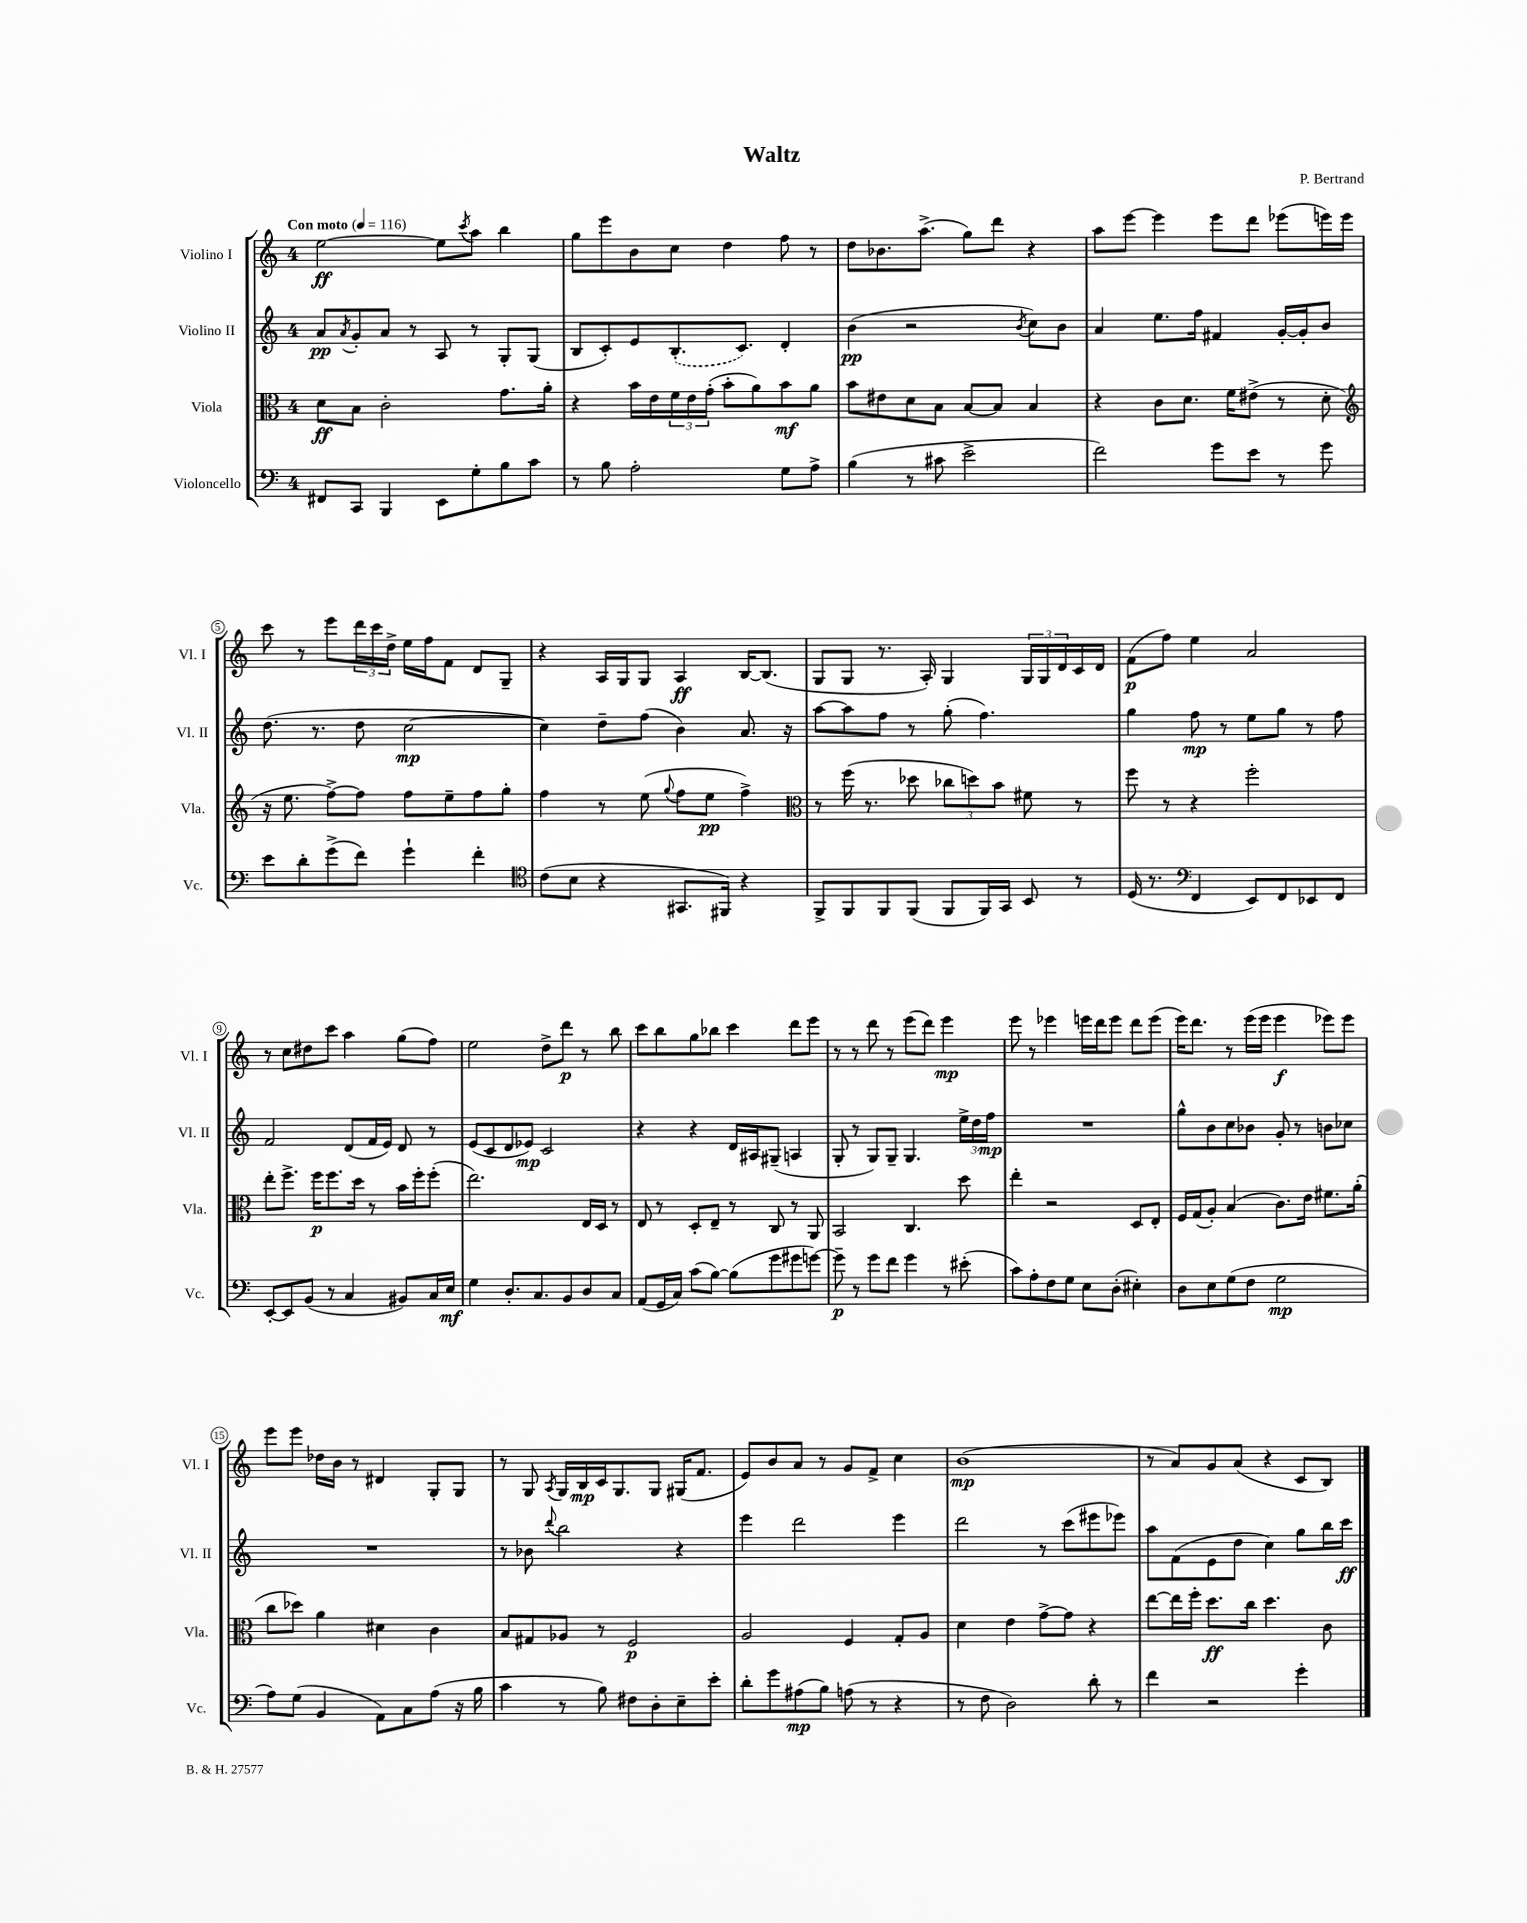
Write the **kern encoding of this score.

**kern	**kern	**kern	**kern
*staff4	*staff3	*staff2	*staff1
*clefF4	*clefC3	*clefG2	*clefG2
*k[]	*k[]	*k[]	*k[]
*M4/4	*M4/4	*M4/4	*M4/4
*MM116	*MM116	*MM116	*MM116
8FF#/L	8d\L	8a/L	[2ee\
.	.	8qa/	.
8CC/J	8B\J	8g'/	.
4BBB/	2c'\	8a/J	.
.	.	8r	.
8EE\L	.	8A/	8ee\]L
.	.	.	8qccc/
8G'\	.	8r	8aa\J
8B\	8.g\L	8G'/L	4bb\
8c\J	.	(8G/J	.
.	16a'\Jk	.	.
=	=	=	=
8r	4r	8B/L	8gg\L
8B\	.	8c'/)	8eee\
2A'\	16b\LL	8e/	8b\
.	16e\	.	.
.	24f\	(8.B'/	8cc\J
.	24e\	.	.
.	(24g'\JJ	.	.
.	8b'\L	.	4dd\
.	.	8.c/J)	.
.	8a\)	.	.
8G\L	8b\	4d'/	8ff\
8A^\J	8a\J	.	8r
=	=	=	=
(4B\	8b\L	(4b\	8dd\L
.	8e#\	.	8.b-\
8r	8d\	2r	.
.	.	.	(8.aa^\J
8c#\	8B\J	.	.
2e^\	[8B/L	.	8gg\L)
.	8B/]J	.	8ddd\J
.	.	8qb/	.
.	4B/	8cc\L)	4r
.	.	8b\J	.
=	=	=	=
2f\)	4r	4a/	8aa\L
.	.	.	[8eee\J
.	8c\L	8.ee\L	4eee\]
.	8.d\J	.	.
.	.	16ff\Jk	.
8g\L	.	4f#/	8eee\L
.	16f\LK	.	.
8e\J	(8e#^\J	.	8ddd\J
8r	8r	[16g'/LL	(8eee-\L
.	.	16g'/]J	.
8g\	8d'\	8b/J	16eee\L)
.	.	.	16eee\JJ
=	=	=	=
*	*clefG2	*	*
8e\L	16r	(8.dd\	8ccc\
.	8.ee\	.	.
8d'\	.	.	8r
.	.	8.r	.
(8g^\	[8ff^\L)	.	8eee\L
8f\J)	8ff\]J	8dd\	24ddd\L
.	.	.	24ccc\
.	.	.	24dd^\JJ
4g`\	8ff\L	[2cc\	16ee\LL
.	.	.	16ff\J
.	8ee~\	.	8f\J
4f'\	8ff\	.	8d/L
.	8gg'\J	.	8G~/J
=	=	=	=
*clefC4	*	*	*
(8c\L	4ff\	4cc\])	4r
8B\J	.	.	.
4r	8r	8dd~\L	16A/LL
.	.	.	16G/J
.	(8ee\	(8ff\J	8G/J
.	8qqgg/	.	.
8.GG#/L	8ff\L	4b\)	4A/
.	8ee\J	.	.
16FF#/Jk)	.	.	.
4r	4ff^\)	8.a/	[16B/LK
.	.	.	(8.B/]J
.	.	16r	.
=	=	=	=
*	*clefC3	*	*
8FF^/L	8r	[8aa\L	8G/L
8FF/	(16ff\	8aa\]	8G/J
.	8.r	.	.
8FF/	.	8ff\J	8.r
(8FF/J	8dd-\	8r	.
.	.	.	16A'/)
8FF/L	12cc-\L	(8gg'\	4G/
.	12dd\)	.	.
16FF/L)	.	4.ff\)	.
.	12b\J	.	.
16GG/JJ	.	.	.
8BB/	8f#\	.	24G/LL
.	.	.	24G/
.	.	.	24d/
8r	8r	.	16c/
.	.	.	16d/JJ
=	=	=	=
(16D/	8ff\	4gg\	(8f\L
8.r	.	.	.
.	8r	.	8ff\J)
*clefF4	*	*	*
4FF/	4r	8ff\	4ee\
.	.	8r	.
8EE/L)	2ff'\	8ee\L	2a/
8FF/	.	8gg\J	.
8EE-/	.	8r	.
8FF/J	.	8ff\	.
=	=	=	=
[8EE'/L	8ee'\L	2f/	8r
8EE/]	8.ff^\J	.	8cc\L
(8BB/J	.	.	8dd#\
.	16ff\LK	.	.
8r	8.ff\	.	8ccc\J
4C/	.	(8d/L	4aa\
.	16dd\Jk	.	.
.	8r	16f/L	.
.	.	16e/JJ)	.
8BB#/L)	16b\LL	8d/	(8gg\L
.	16ff'\J	.	.
16C/L	(8ff'\J	8r	8ff\J)
16E/JJ	.	.	.
=	=	=	=
4G\	2.ee\)	(8e/L	2ee\
.	.	8c/	.
8.D'/L	.	8d/	.
.	.	8e-/J)	.
8.C/	.	.	.
.	.	2c/	8dd^\L
8BB/	.	.	8ddd\J
8D/	16E/LL	.	8r
.	16D/JJ	.	.
8C/J	8r	.	8bb\
=	=	=	=
(8AA/L	8E/	4r	8ccc\L
16GG/L	8r	.	8bb\
16C/JJ)	.	.	.
(8c\L	8D'/L	4r	8gg\
[8B\J)	8E~/J	.	8bb-\J
(8B\]L	8r	16d/LL	4ccc\
.	.	16A#/J	.
8g\	8C/	(8G#~/J	.
8g#\	8r	4A/	8ddd\L
[8g\J)	8AA/	.	8eee\J
=	=	=	=
8g~\]	2BB/	8G'/	8r
8r	.	8r	8r
8g\L	.	8G/L)	8ddd\
8f\J	.	8G~/J	8r
4g\	4.C/	4.G/	(8eee\L
.	.	.	8ddd\J)
8r	.	.	4eee\
(8e#'\	8dd\	24ee^\LL	.
.	.	24dd\	.
.	.	24ff\JJ	.
=	=	=	=
8c\L)	4ee'\	1r	8eee\
8A'\	.	.	8r
8F\	2r	.	4eee-\
8G\J	.	.	.
8E\L	.	.	16eee\LL
.	.	.	16ddd\J
(8D'\J	.	.	8eee\J
4E#'\)	8D/L	.	8ddd\L
.	8E'/J	.	(8eee\J
=	=	=	=
8D\L	16F/LL	8gg^^\L	16eee\LK)
.	(16G/J	.	8.ddd\J
8E\	8A'/J)	8b\	.
(8G\	(4B/	8cc\	8r
8F\J	.	8b-\J	(16eee\LL
.	.	.	16eee\JJ
2G\	8.c\L)	8g'/	4eee\
.	.	8r	.
.	16e\Jk	.	.
.	8.f#\L	8b\L	8eee-\L)
.	.	8cc-\J	8eee-\J
.	(16a'\Jk	.	.
=	=	=	=
8A\L)	8cc\L	1r	8eee\L
(8G\J	8dd-\J)	.	8eee\J
4BB/	4a\	.	16dd-\LL
.	.	.	16b\JJ
.	.	.	8r
8AA\L)	4d#\	.	4d#/
8C\	.	.	.
(8A\J	4c\	.	8G'/L
16r	.	.	8G/J
16B\	.	.	.
=	=	=	=
4c\	8B/L	8r	8r
.	8G#/	8b-\	8G/
.	.	8qqddd/	8qA/
8r	8A-/J	2bb\	16G/LL
.	.	.	16B/
8B\)	8r	.	16c/J
.	.	.	8.G/
8F#\L	2F/	.	.
8D'\	.	.	8G/J
8E~\	.	4r	(16G#/LK
.	.	.	8.f/J
8e'\J	.	.	.
=	=	=	=
8d'\L	2A/	4eee\	8e/L)
8g\	.	.	8b/
(8A#\	.	2ddd\	8a/J
8B\J)	.	.	8r
(8A\	4F/	.	8g/L
8r	.	.	8f^/J
4r	8G'/L	4eee\	4cc\
.	8A/J	.	.
=	=	=	=
8r	4d\	2ddd\	(1b
8F\	.	.	.
2D\)	4e\	.	.
.	[8g^\L	8r	.
.	8g\]J	(8ccc\L	.
8d'\	4r	8eee#\	.
8r	.	8eee-\J)	.
=	=	=	=
4f\	[8ee\L	8aa\L	8r
.	16ee\]L	(8f\	8a/L)
.	16ff'\JJ	.	.
2r	8.dd\L	8e\	8g/
.	.	8dd\J	(8a/J
.	16cc\Jk	.	.
.	4.dd\	4cc\)	4r
4g'\	.	8gg\L	8c/L
.	8c\	16bb\L	8B/J)
.	.	16ccc\JJ	.
==	==	==	==
*-	*-	*-	*-
